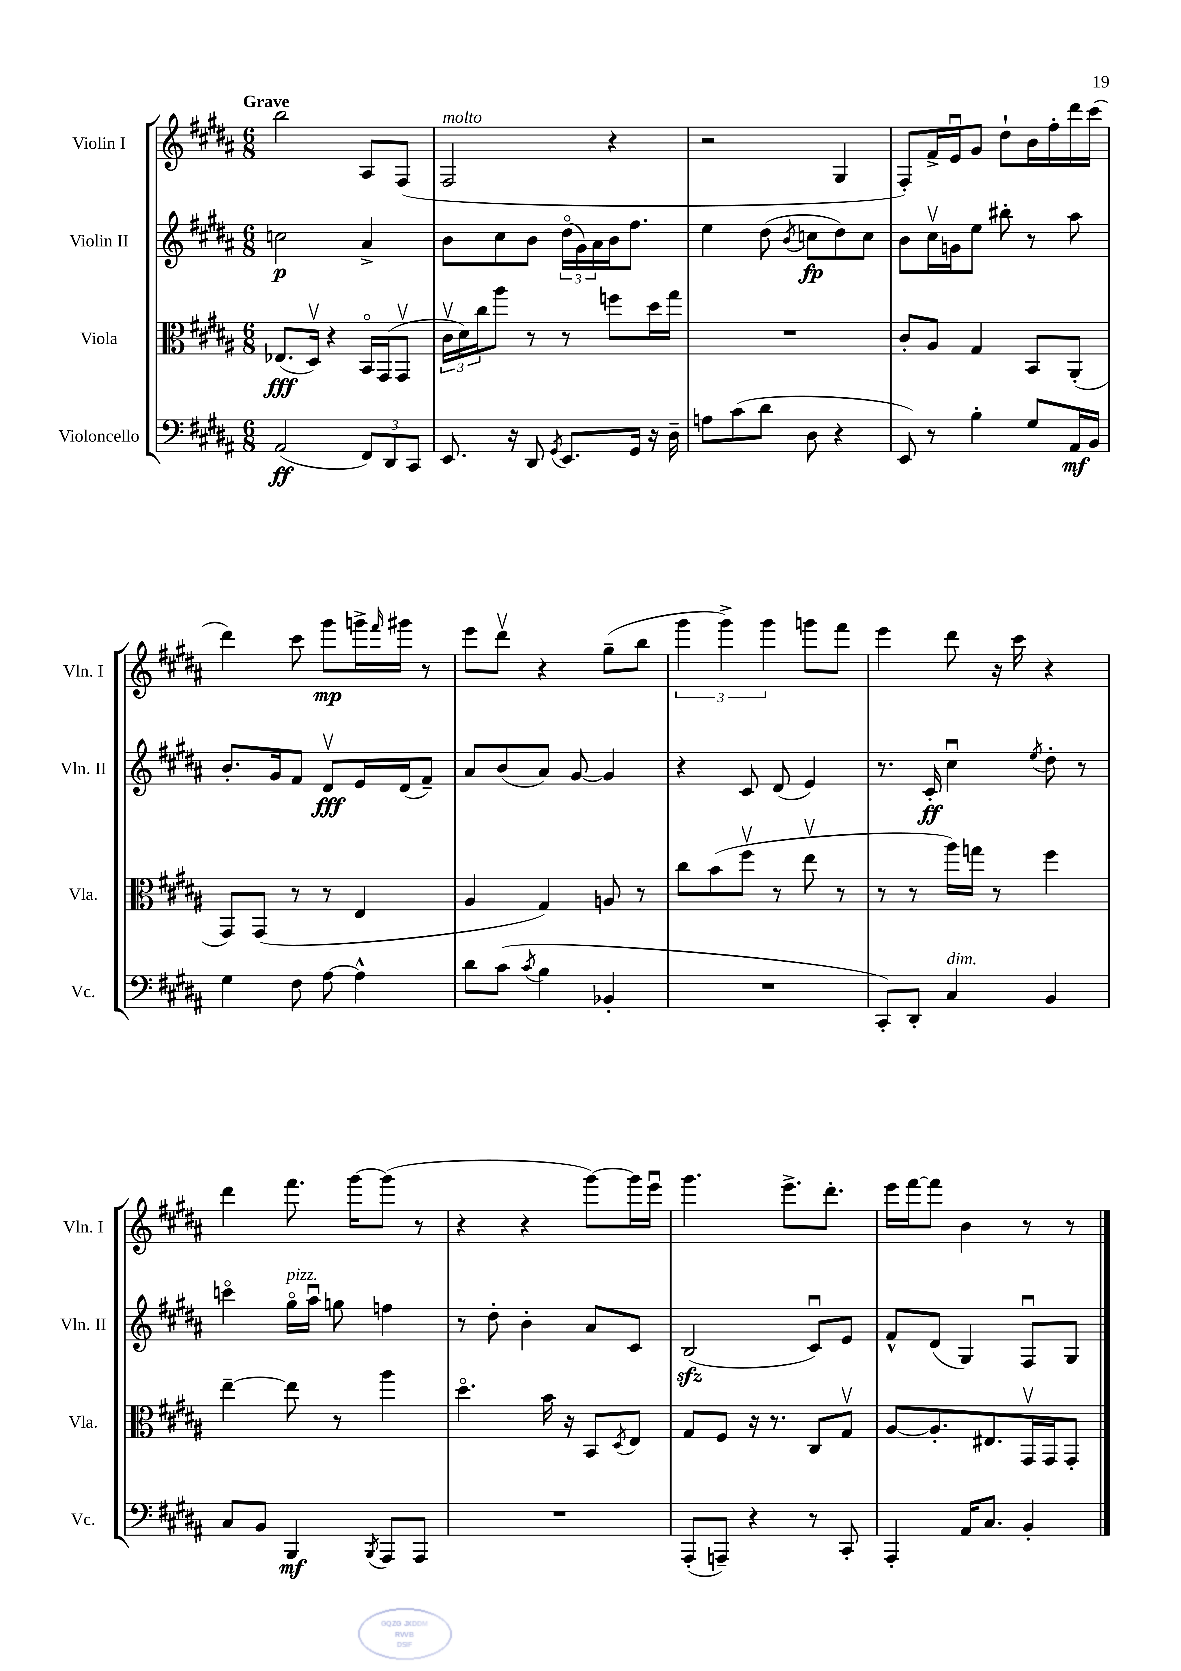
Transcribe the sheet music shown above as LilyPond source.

<<
\new StaffGroup <<
\new Staff = "s0" \with { instrumentName = "Violin I" shortInstrumentName = "Vln. I" } {
    \clef treble \key b \major \numericTimeSignature \time 6/8 \tempo "Grave"
    b''2 ais8 fis8( |
    fis2^\markup { \italic "molto" } r4 |
    r2 gis4 |
    fis8-.) fis'16-> e'16\downbow gis'8 dis''8-! b'16 fis''16-. dis'''16 cis'''16( |
    dis'''4) cis'''8 gis'''8\mp g'''16-> \grace { fis'''16 } gis'''16 r8 |
    e'''8 dis'''8\upbow r4 gis''8--( b''8 |
    \tuplet 3/2 { gis'''4 gis'''4->) gis'''4 } g'''8 fis'''8 |
    e'''4 dis'''8 r16 cis'''16 r4 |
    dis'''4 fis'''8. gis'''16~ gis'''8( r8 |
    r4 r4 gis'''8~) gis'''16 e'''16\downbow |
    gis'''4. e'''8.-> dis'''8.-. |
    e'''16 fis'''16~ fis'''8 b'4 r8 r8 \bar "|." |
}
\new Staff = "s1" \with { instrumentName = "Violin II" shortInstrumentName = "Vln. II" } {
    \clef treble \key b \major \numericTimeSignature \time 6/8
    c''2\p ais'4-> |
    b'8 cis''8 b'8 \tuplet 3/2 { dis''16\flageolet( gis'16) ais'16 } b'16 fis''8. |
    e''4 dis''8( \acciaccatura { b'8 } c''8\fp dis''8) c''8 |
    b'8 cis''16\upbow g'16 e''8 bis''8-. r8 ais''8 |
    b'8.-. gis'16 fis'8 dis'8\upbow\fff e'16 dis'16( fis'8--) |
    ais'8 b'8( ais'8) gis'8~ gis'4 |
    r4 cis'8 dis'8( e'4) |
    r8. cis'16-.\ff cis''4\downbow \acciaccatura { e''8 } dis''8-. r8 |
    c'''4\flageolet gis''16\flageolet^\markup { \italic "pizz." } ais''16\downbow g''8 f''4 |
    r8 dis''8-. b'4-. ais'8 cis'8 |
    b2\sfz( cis'8\downbow) e'8 |
    fis'8-^ dis'8( gis4) fis8\downbow gis8 \bar "|." |
}
\new Staff = "s2" \with { instrumentName = "Viola" shortInstrumentName = "Vla." } {
    \clef alto \key b \major \numericTimeSignature \time 6/8
    ees8.\fff( dis16\upbow) r4 b,16\flageolet gis,16( gis,8\upbow |
    \tuplet 3/2 { cis'16\upbow dis'16) cis''16 } ais''8 r8 r8 f''8 dis''16 gis''16 |
    R2. |
    cis'8-. ais8 gis4 b,8 ais,8-.( |
    gis,8) gis,8( r8 r8 e4 |
    ais4 gis4) a8 r8 |
    cis''8 b'8( fis''8\upbow r8 e''8\upbow r8 |
    r8 r8 ais''16) g''16 r8 fis''4 |
    e''4~-- e''8 r8 ais''4 |
    dis''4.\flageolet b'16 r16 b,8 \acciaccatura { dis8 } e8 |
    gis8 fis8 r16 r8. cis8 gis8\upbow |
    ais8~ ais8.-. eis8. gis,16\upbow gis,16 gis,8-. \bar "|." |
}
\new Staff = "s3" \with { instrumentName = "Violoncello" shortInstrumentName = "Vc." } {
    \clef bass \key b \major \numericTimeSignature \time 6/8
    ais,2\ff( \tuplet 3/2 { fis,8) dis,8 cis,8 } |
    e,8. r16 dis,8 \acciaccatura { gis,8 } e,8. gis,16 r16 dis16-- |
    a8 cis'8( dis'8 dis8 r4 |
    e,8) r8 b4-. gis8 ais,16\mf b,16 |
    gis4 fis8 ais8~ ais4-^ |
    dis'8 cis'8( \acciaccatura { cis'8 } b4 bes,4-. |
    R2. |
    cis,8-.) dis,8-. cis4^\markup { \italic "dim." } b,4 |
    cis8 b,8 b,,4\mf \acciaccatura { b,,8 } ais,,8 ais,,8 |
    R2. |
    ais,,8-.( a,,8--) r4 r8 cis,8-. |
    ais,,4-. ais,16 cis8. b,4-. \bar "|." |
}
>>
>>
\layout { \context { \Score \remove "Bar_number_engraver" } }
